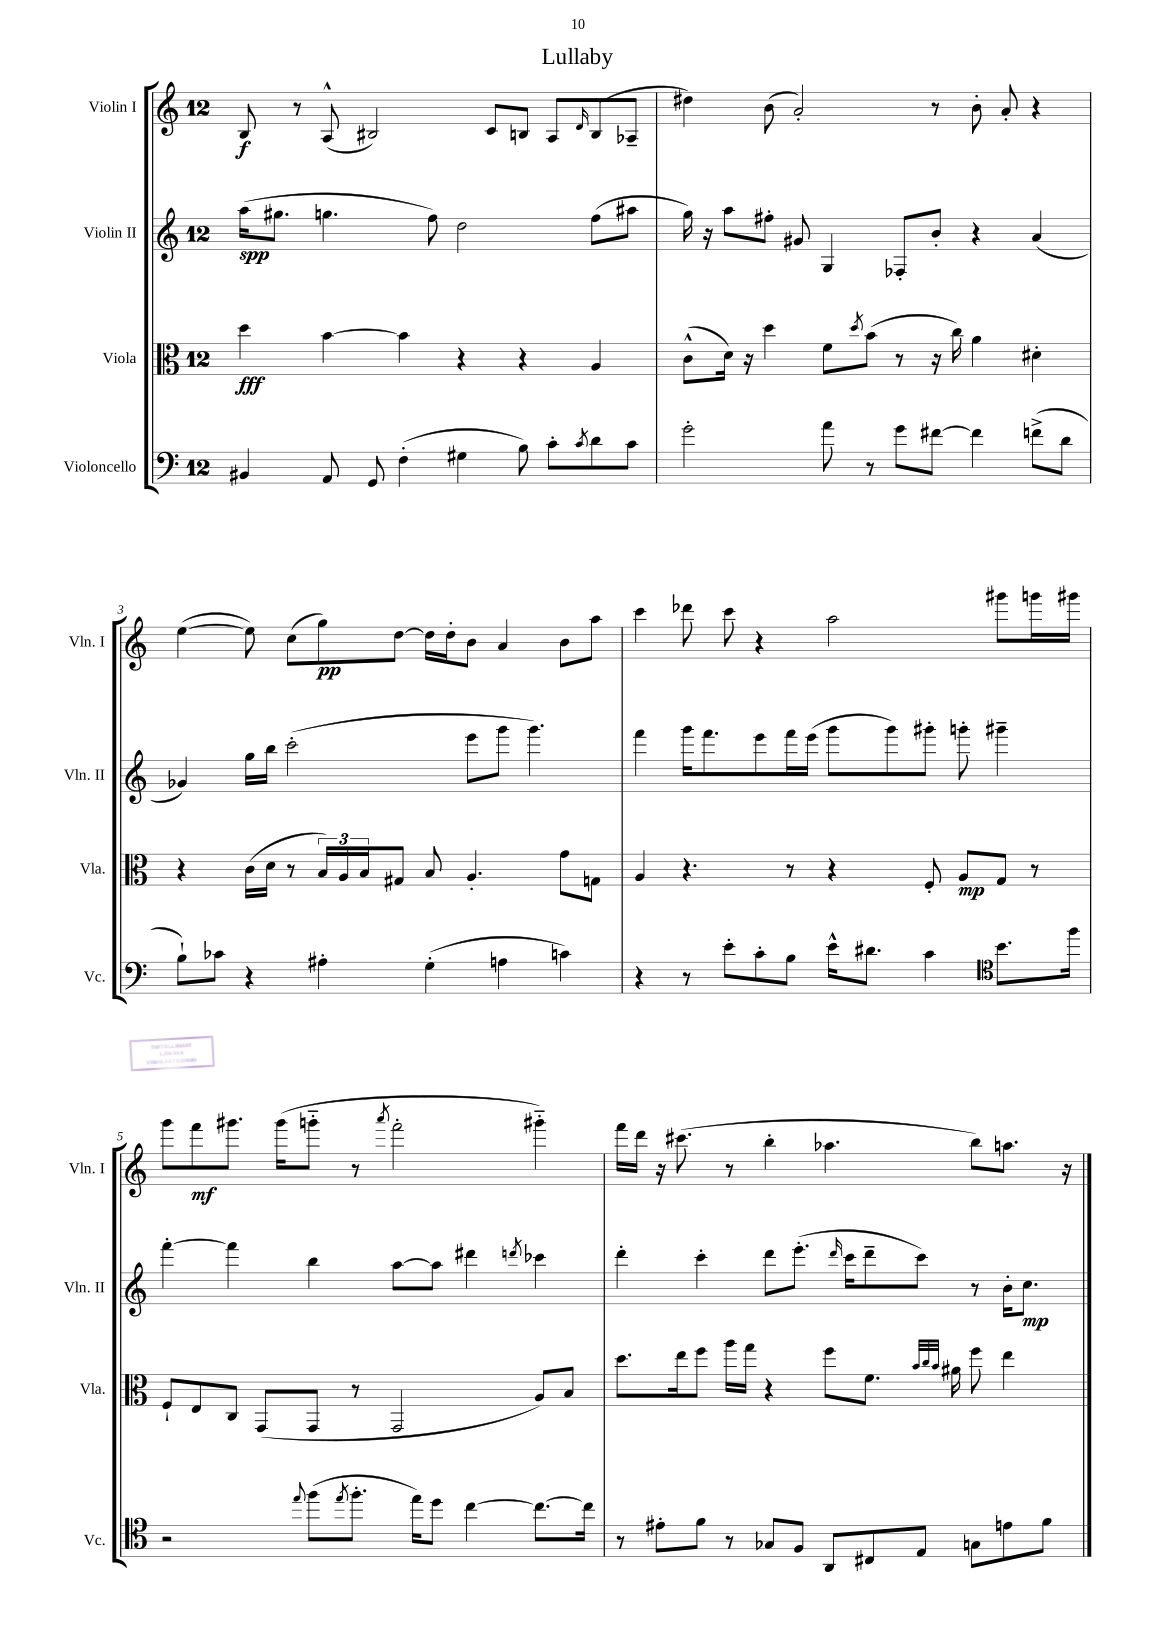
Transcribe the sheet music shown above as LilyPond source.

\header { title = "Lullaby" }
<<
\new StaffGroup <<
\new Staff = "s0" \with { instrumentName = "Violin I" shortInstrumentName = "Vln. I" } {
    \clef treble \key c \major \once \override Staff.TimeSignature.style = #'single-digit \time 12/8
    b8\f r8 a8-^( bis2) c'8 b8 a8 \grace { d'16 } b8( aes8-- |
    dis''4) b'8( a'2-.) r8 b'8-. a'8-. r4 |
    e''4~( e''8) c''8( g''8\pp) d''8~ d''16 d''16-. b'8 a'4 b'8 a''8 |
    c'''4 des'''8 c'''8 r4 a''2 gis'''8 g'''16 gis'''16 |
    g'''8 f'''8\mf gis'''8. gis'''16( g'''8-_ r8 \acciaccatura { a'''8 } f'''2-. gis'''4-_) |
    f'''16 d'''16 r16 cis'''8.( r8 b''4-. aes''4. b''8) a''8. r16 \bar "|." |
}
\new Staff = "s1" \with { instrumentName = "Violin II" shortInstrumentName = "Vln. II" } {
    \clef treble \key c \major \once \override Staff.TimeSignature.style = #'single-digit \time 12/8
    a''16\spp( gis''8. g''4. f''8) d''2 f''8( ais''8 |
    g''16) r16 a''8 fis''8-. gis'8 g4 fes8-. b'8-. r4 a'4( |
    ges'4) g''16 b''16 c'''2-.( e'''8 g'''8 g'''4.) |
    f'''4 g'''16 f'''8. e'''8 f'''16 e'''16( g'''8 g'''8) gis'''8-. g'''8-. gis'''4-- |
    f'''4~-. f'''4 b''4 a''8~ a''8 dis'''4 \acciaccatura { d'''8 } ces'''4 |
    d'''4-. c'''4-. d'''8 e'''8.-.( \grace { d'''16 } c'''16 d'''8-- c'''8) r8 b'16-. c''8.\mp \bar "|." |
}
\new Staff = "s2" \with { instrumentName = "Viola" shortInstrumentName = "Vla." } {
    \clef alto \key c \major \once \override Staff.TimeSignature.style = #'single-digit \time 12/8
    d''4\fff b'4~ b'4 r4 r4 a4 |
    c'8-^( d'16) r16 d''4 f'8 \acciaccatura { d''8 } b'8( r8 r16 c''16) a'4 dis'4-. |
    r4 c'16( d'16 r8 \tuplet 3/2 { b16) a16 b16 } gis8 b8 a4.-. g'8 g8 |
    a4 r4. r8 r4 f8-. a8\mp g8 r8 |
    f8-! e8 c8 g,8( g,8 r8 g,2 a8) b8 |
    d''8. e''16 f''8 a''16 g''16 r4 f''8 f'8. \grace { b'32 c''32 b'32 } ais'16 f''8 e''4 \bar "|." |
}
\new Staff = "s3" \with { instrumentName = "Violoncello" shortInstrumentName = "Vc." } {
    \clef bass \key c \major \once \override Staff.TimeSignature.style = #'single-digit \time 12/8
    bis,4 a,8 g,8 f4-.( gis4 b8) c'8-. \acciaccatura { c'8 } d'8 c'8 |
    g'2-. a'8 r8 g'8 fis'8~ fis'4 f'8->( d'8 |
    b8-!) ces'8 r4 ais4-. g4-.( a4 c'4) |
    r4 r8 e'8-. c'8-. b8 e'16-^ dis'8. c'4 \clef tenor b'8. f''16 |
    r2 \appoggiatura { e''8 } f''8( \acciaccatura { e''8 } f''8.-. e''16) d''8 c''4~ c''8.~ c''16 |
    r8 eis'8-. f'8 r8 ges8 f8 a,8 cis8 e8 g8 e'8 f'8 \bar "|." |
}
>>
>>
